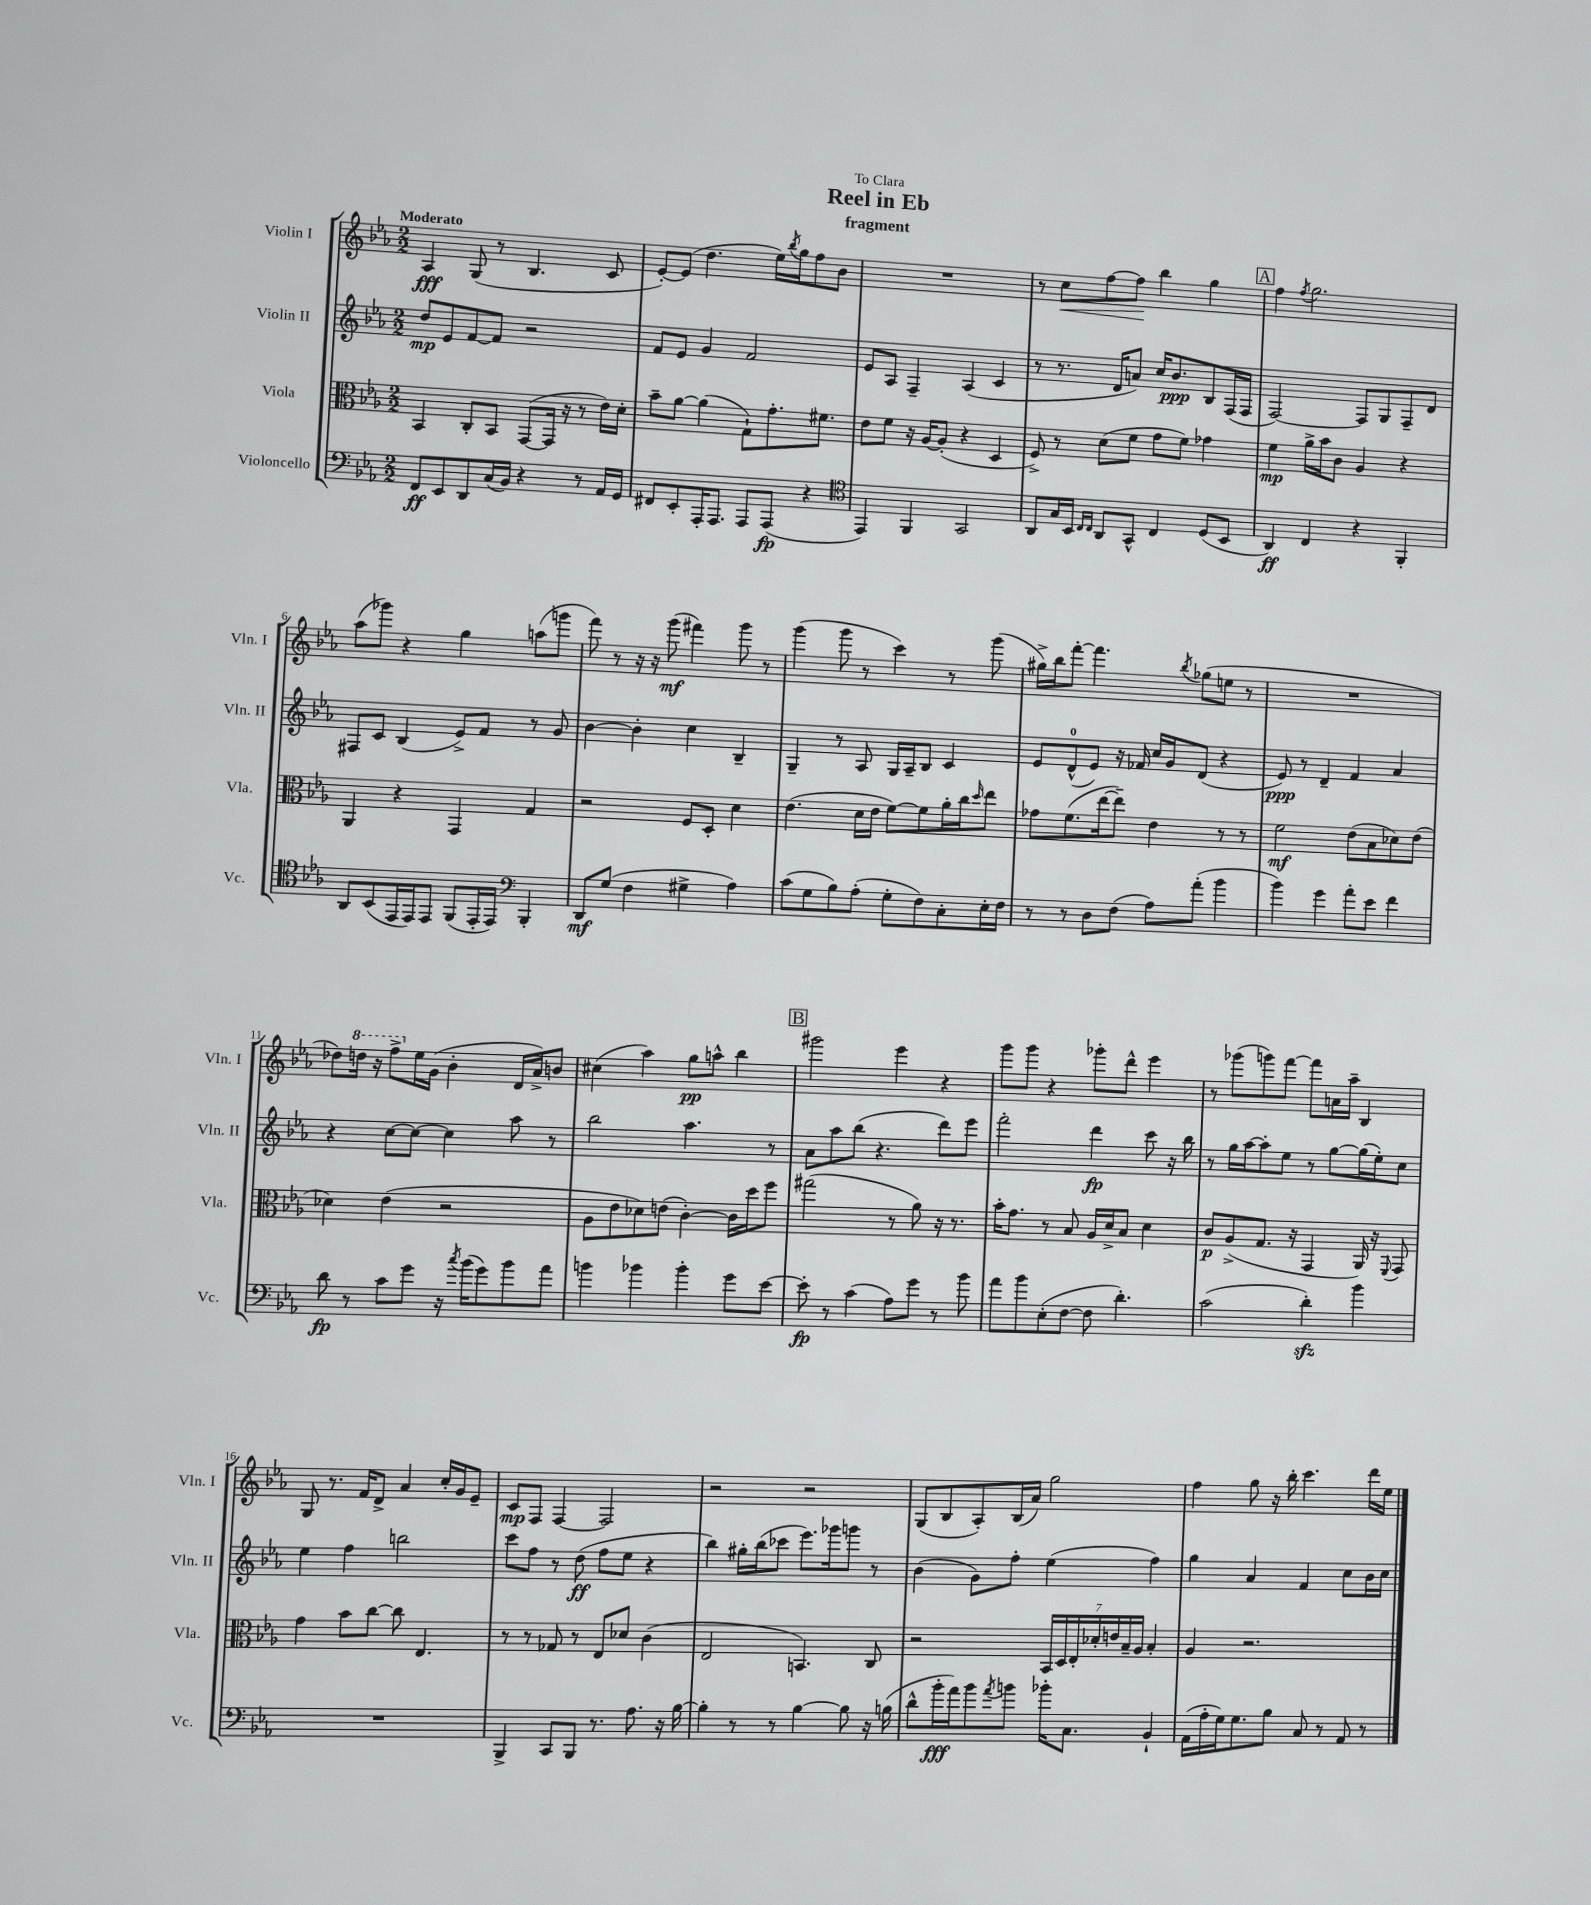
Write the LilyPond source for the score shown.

\header { title = "Reel in Eb" subtitle = "fragment" dedication = "To Clara" }
<<
\new StaffGroup <<
\new Staff = "s0" \with { instrumentName = "Violin I" shortInstrumentName = "Vln. I" } {
    \clef treble \key ees \major \numericTimeSignature \time 2/2 \tempo "Moderato"
    aes4\fff g8( r8 bes4. c'8 |
    ees'8~-.) ees'8( d''4. ees''16) \acciaccatura { bes''8 } g''16 f''8 bes'8 |
    R1 |
    r8 c''8\< f''8~ f''8\! bes''4 g''4 |
    \mark \markup { \box "A" } f''4 \acciaccatura { f''8 } g''2. |
    aes''8( ges'''8) r4 g''4 a''8( g'''8 |
    f'''8) r8 r16 r16 g'''8\mf( fis'''4) g'''8 r8 |
    g'''4( g'''8 r8 c'''4) r8 g'''8( |
    gis''16->) bes''16 f'''8~-. f'''4. \acciaccatura { bes''8 } ges''8( e''8 r8 |
    R1 |
    des''8) \ottava #1 d'''!16 r16 f'''8-> \ottava #0 ees''16 g'16( bes'4-. d'16 aes'16->) b'8 |
    cis''4( aes''4) g''8\pp a''8-^ bes''4 |
    \mark \markup { \box "B" } gis'''2 ees'''4 r4 |
    g'''8 g'''8 r4 ges'''8-. d'''8-^ ees'''4 |
    r8 ges'''8( g'''8) f'''8~ f'''8 a'16 aes''16-- bes4 |
    g8 r8. f'16 d'8-> aes'4 c''16-. g'16 ees'8-- |
    c'8\mp f8 f4~ f2 |
    r2 r2 |
    g8( bes8 aes8-.) bes16( aes'16) g''2 |
    f''4 g''8 r16 bes''16-. c'''4. d'''16 ees''16 \bar "|." |
}
\new Staff = "s1" \with { instrumentName = "Violin II" shortInstrumentName = "Vln. II" } {
    \clef treble \key ees \major \numericTimeSignature \time 2/2
    d''8\mp ees'8 f'8~ f'8 r2 |
    f'8 ees'8 g'4 f'2 |
    ees'8 aes8 f4-- aes4( c'4 |
    r8 r8. d'16 a'8) c''16 bes'8.\ppp bes8 f16( f16 |
    \mark \markup { \box "A" } f2~) f8 g8 f8-- d'8 |
    fis8 c'8 bes4( ees'8->) f'8 r8 g'8 |
    bes'4~ bes'4-. c''4 bes4-- |
    g4-- r8 aes8 g16 aes16-- bes8 c'4 |
    ees'8 d'8-0-^( ees'8) r16 fes'16 c''16 g'16 d'8( r4 |
    ees'8\ppp) r8 d'4-- f'4 aes'4 |
    r4 c''8~ c''8~ c''4 aes''8 r8 |
    bes''2 aes''4. r8 |
    \mark \markup { \box "B" } aes'8 aes''8 bes''8( r4. d'''8) ees'''8 |
    f'''2-. d'''4\fp c'''8 r16 bes''16 |
    r8 g''16 aes''16~ aes''8-. ees''8 r8 g''8~ g''16( ees''16-.) c''8 |
    ees''4 f''4 b''2 |
    c'''8 f''8 r8 d''8\ff( f''8 ees''8 r4 |
    bes''4) gis''16-. bes''16( ces'''8 ees'''8.) ges'''16 g'''8 r8 |
    bes'4( g'8) f''8-. ees''4( f''4) |
    g''4 aes'4 f'4 c''8 bes'16 c''16 \bar "|." |
}
\new Staff = "s2" \with { instrumentName = "Viola" shortInstrumentName = "Vla." } {
    \clef alto \key ees \major \numericTimeSignature \time 2/2
    bes,4 c8-. bes,8 g,8~( g,16 r16 r8 ees'16) d'16-. |
    bes'8-- aes'8~ aes'4( g8-!) g'8.-. fis'8. |
    ees'8 f'8 r16 aes16~ aes8-.( r4 d4 |
    f8->) r8 d'8( f'8 g'8 f'8) ges'4 |
    \mark \markup { \box "A" } f'4\mp aes'16-> bes'16 c'8 aes4 r4 |
    aes,4 r4 g,4 g4 |
    r2 f8 d8-. d'4 |
    ees'4.( d'16 ees'16 f'8~) f'8 aes'16-. c''16 \grace { d''16 } ees''8 |
    ges'8 f'8.( ees''16~ ees''8--) ees'4 r8 r8 |
    f'2\mf ees'8( bes8 des'8) ees'8( |
    des'4) ees'4( r2 |
    aes8 ees'8 des'8) e'8( c'4~-.) c'16 d''16 f''8 |
    \mark \markup { \box "B" } gis''2( r8 aes'8) r16 r8. |
    bes'16-. g'8. r8 bes8 aes16 d'16-> bes8 d'4 |
    c'8\p aes8->( g8. r16 g,4 aes,16) r16 \appoggiatura { f,8 } g,8 |
    g'4 bes'8 c''8~ c''8 ees4. |
    r8 r8 ges8 r8 ees8 des'8 c'4( |
    ees2 b,4.) c8 |
    r2 \tuplet 7/4 { bes,16 d16 ees16-. des'16-. e'16 bes16-- aes16 } bes4-. |
    aes4 r2. \bar "|." |
}
\new Staff = "s3" \with { instrumentName = "Violoncello" shortInstrumentName = "Vc." } {
    \clef bass \key ees \major \numericTimeSignature \time 2/2
    f,8\ff ees,8 d,8 c16( bes,16) r4 r8 aes,16 g,16 |
    fis,8 ees,8-. aes,,16-. aes,,8. aes,,8 aes,,8\fp( r4 |
    \clef tenor ees,4) f,4 g,2 |
    aes,8 g16 bes,16 \grace { c16 c16 } aes,8 g,8-^ c4 d8( bes,8 |
    \mark \markup { \box "A" } aes,4\ff) c4 r4 f,4-. |
    aes,8 bes,8( ees,16 ees,16) ees,8 f,8( ees,16-. ees,16) \clef bass bes,,4-. |
    d,8\mf g8( f4 gis4-> aes4) |
    c'8( g8 bes8) aes8-.( g8-. f8) c8-. ees16-. f16 |
    r8 r8 d8 f8( aes8) aes'8-.( bes'4 |
    bes'4) g'4 aes'8-. ees'8 f'4 |
    d'8\fp r8 c'8 g'8 r16 \acciaccatura { c''8 } bes'16( g'8) bes'8 aes'8 |
    b'4 bes'4 bes'4-. g'8 ees'8~ |
    \mark \markup { \box "B" } ees'8-.\fp r8 c'4( aes8) g'8 r8 bes'8 |
    aes'8 bes'8 ees8-.( f8~ f8 d'4.-.) |
    c'2( d'4-.\sfz) bes'4 |
    R1 |
    bes,,4-> c,8 bes,,8 r8. aes8. r16 bes16~ |
    bes4-. r8 r8 bes4~ bes8 r16 b16( |
    d'8-^ bes'16-.\fff aes'16) bes'8 \acciaccatura { aes'8 } b'8 bes'16-. c8. bes,4-! |
    aes,16( aes16-. g16) g8. bes8 c8 r8 aes,8 r8 \bar "|." |
}
>>
>>
